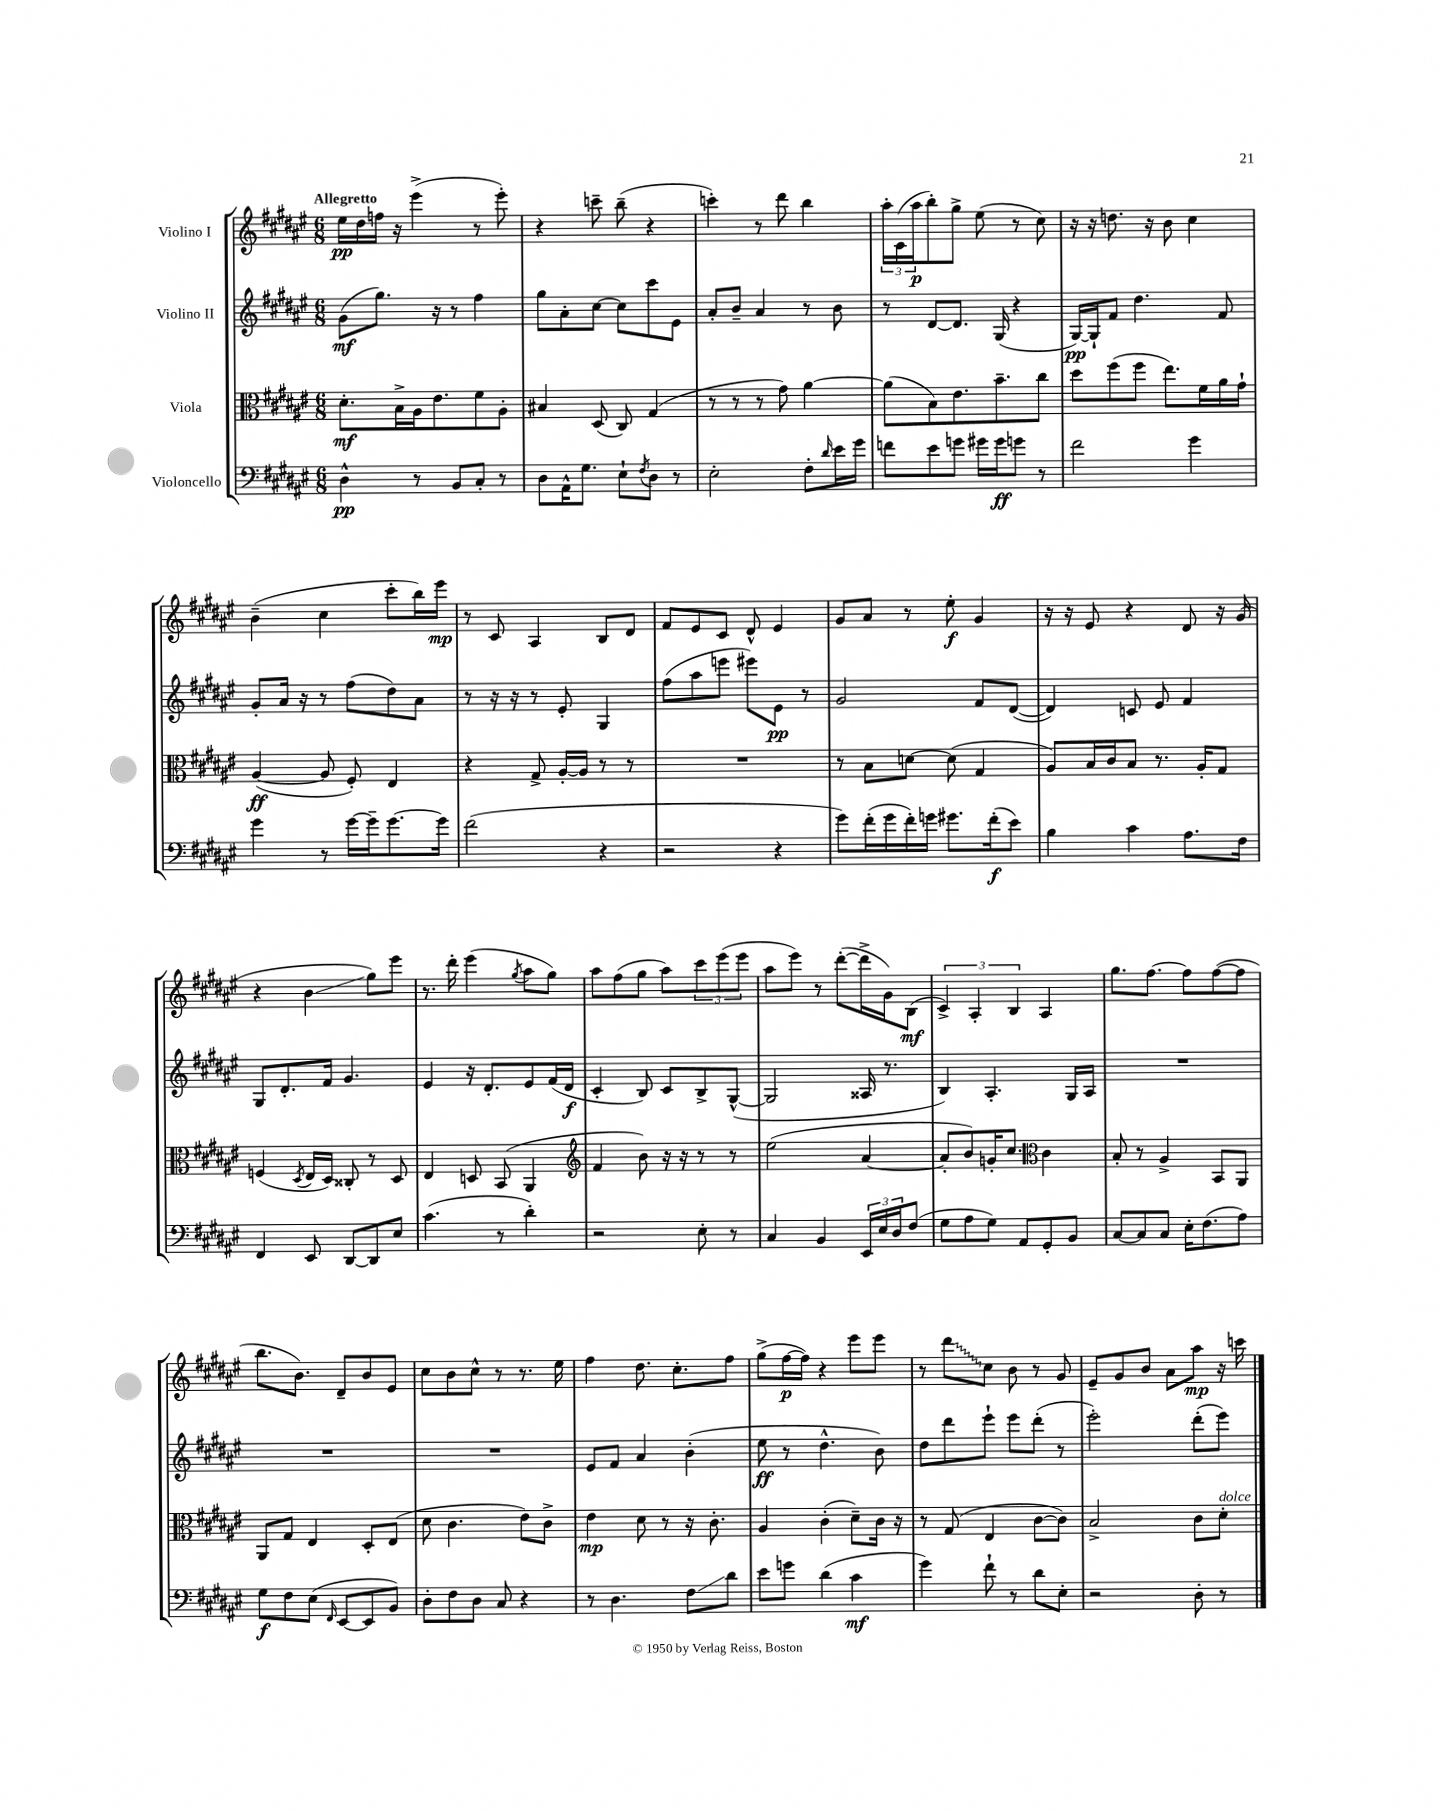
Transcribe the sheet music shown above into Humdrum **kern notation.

**kern	**kern	**kern	**kern
*staff4	*staff3	*staff2	*staff1
*clefF4	*clefC3	*clefG2	*clefG2
*k[f#c#g#d#a#e#]	*k[f#c#g#d#a#e#]	*k[f#c#g#d#a#e#]	*k[f#c#g#d#a#e#]
*M6/8	*M6/8	*M6/8	*M6/8
4D#^^	8.d#'	(8g#	16ee#
.	.	.	16dd#
.	.	8.gg#)	16ff
.	16B^	.	16r
8r	16A#	.	(4eee#^
.	8.e#	16r	.
8BB	.	8r	.
8C#'	8f#	4ff#	8r
8r	8A#'	.	8eee#')
=	=	=	=
8D#	4B#	8gg#	4r
16AA#^^	.	8a#'	.
8.G#	.	.	.
.	(8D#	[8cc#	8ccc~
8E#`	8C#)	8cc#]	(8bb~
8qF#	.	.	.
8D#	(4G#	8ccc#	4r
8r	.	8e#	.
=	=	=	=
2E#'	8r	8a#'	4ccc')
.	8r	8b~	.
.	8r	4a#	8r
.	8g#)	.	8ddd#
8F#'	[4a#	8r	4bb
16qqd#	.	.	.
16e#	.	8b	.
16g#	.	.	.
=	=	=	=
8f	(8a#]	8r	24aa#'
.	.	.	(24c#
.	.	.	24aa#
8e#	8B)	[8d#	8bb')
8g	8.e#	8.d#]	8gg#^
16g#	.	.	(8ee#
16g#	8.b~	(16G#	.
8g	.	4r	8r
8r	8cc#	.	8cc#)
=	=	=	=
2f#	8dd#	[16G#)	16r
.	.	16G#`]	16r
.	(8ff#	8f#	8.dd
.	8ff#	4.dd#	.
.	.	.	16r
.	8.ee#)	.	8b
4g#	.	.	4cc#
.	16f#	.	.
.	16a#	8f#	.
.	16g#`	.	.
=	=	=	=
4g#	([4A#	8g#'	(4b~
.	.	16a#	.
.	.	16r	.
8r	8A#]	8r	4cc#
[16g#	8F#')	(8ff#	.
16g#~]	.	.	.
[8.g#	4E#	8dd#)	8ccc#'
.	.	8a#	16bb)
16g#]	.	.	16eee#
=	=	=	=
(2f#	4r	8r	8r
.	.	16r	8c#
.	.	16r	.
.	8G#^	8r	4A#
.	[16A#'	8e#'	.
.	16A#]	.	.
4r	8r	4G#	8B
.	8r	.	8d#
=	=	=	=
2r	2.r	(8ff#	8f#
.	.	8aa#	8e#
.	.	8eee	8c#
.	.	8eee#)	8d#^^
4r	.	8e#	4e#
.	.	8r	.
=	=	=	=
8g#)	8r	2g#	8g#
(16f#'	8B	.	8a#
16g#	.	.	.
16f#')	[8d	.	8r
16g	.	.	.
8.g#	(8d]	.	8ee#'
.	4G#	8f#	4g#
(16f#'	.	.	.
8e#)	.	([8d#	.
=	=	=	=
4B	8A#)	4d#])	16r
.	.	.	16r
.	16B	.	8e#
.	16c#	.	.
4c#	8B	8c	4r
.	8.r	8e#	.
8.A#	.	4f#	8d#
.	16A#'	.	.
.	8G#	.	16r
16F#	.	.	(16g#
=	=	=	=
4FF#	(4F	8G#	4r
.	.	8.d#'	.
.	8qD#	.	.
8EE#	16E#	.	4b
.	16D#)	16f#	.
[8DD#	8C##'	4.g#	.
8DD#]	8r	.	8gg#)
8E#	8D#	.	8eee#
=	=	=	=
(4.c#	4E#	4e#	8.r
.	.	.	16ddd#'
.	8D	16r	(4eee#
.	.	8.d#'	.
8r	(8BB	.	.
.	.	.	8qgg#
4d#')	4AA#	8e#	8aa#
.	.	(16f#	8gg#)
.	.	16d#	.
=	=	=	=
*	*clefG2	*	*
2r	4f#	4c#'	8aa#
.	.	.	(8ff#
.	8b)	8B)	8gg#
.	16r	8c#	8aa#)
.	16r	.	.
8E#'	8r	8B^	12ccc#
.	.	.	(12eee#
8r	8r	([8G#^^	.
.	.	.	12eee#
=	=	=	=
4C#	(2ee#	2G#]	8aa#
.	.	.	8eee#)
4BB	.	.	8r
.	.	.	([8ddd#'
24EE#	[4a#	16A##	16ddd#^]
24E#	.	.	.
.	.	8.r	16g#)
24D#	.	.	.
(8F#	.	.	(8B
=	=	=	=
8G#	8a#']	4B)	6c#^)
8A#	8b)	.	.
.	.	.	6A#'
8G#)	16g'	4.A#'	.
.	8.cc#	.	.
.	.	.	6B
8AA#	.	.	.
*	*clefC3	*	*
8GG#'	4c#	.	4A#
8BB	.	16G#	.
.	.	16A#	.
=	=	=	=
[8C#	8B'	2.r	8.gg#
8C#]	8r	.	.
.	.	.	[8.ff#
8C#	4A#^	.	.
16E#'	.	.	8ff#]
(8.F#	.	.	.
.	8BB	.	([8ff#
8A#)	8AA#	.	8ff#]
=	=	=	=
8G#	8AA#	2.r	8.bb
8F#	8G#	.	.
.	.	.	8.b)
(8E#	4E#	.	.
16qqFF#	.	.	.
[8EE#	.	.	8d#~
8EE#]	8D#'	.	8b
8BB)	(8E#	.	8e#
=	=	=	=
8D#'	8d#	2.r	8cc#
8F#	4.c#	.	8b
8D#	.	.	8cc#^^
8C#	.	.	8r
4r	8e#)	.	8.r
.	8c#^	.	.
.	.	.	16ee#
=	=	=	=
8r	4e#	8e#	4ff#
4.D#	.	8f#	.
.	8d#	4a#	8.dd#
.	8r	.	.
.	.	.	8.cc#'
8F#	16r	(4b'	.
.	8.c#'	.	.
8d#	.	.	8ff#
=	=	=	=
8e#	4A#	8ee#	(8gg#^
8g	.	8r	[16ff#
.	.	.	16ff#])
(4d#	(4c#'	4.dd#^^	4r
4c#	8d#~)	.	8eee#
.	16c#	8b)	8eee#
.	16r	.	.
=	=	=	=
4g#)	8r	8dd#	8r
.	(8G#	8ddd#	8ddd#
8f#`	4E#	8eee#`	8cc#
8r	.	8eee#	8b
8d#	[8c#	(8ddd#'	8r
8E#'	8c#])	8r	8g#
=	=	=	=
2r	2B^	2eee#')	8e#~
.	.	.	8g#
.	.	.	8b
.	.	.	8a#
8D#'	8c#	(8ddd#'	8aa#
8r	8d#'	8eee#)	16r
.	.	.	16ccc
==	==	==	==
*-	*-	*-	*-
